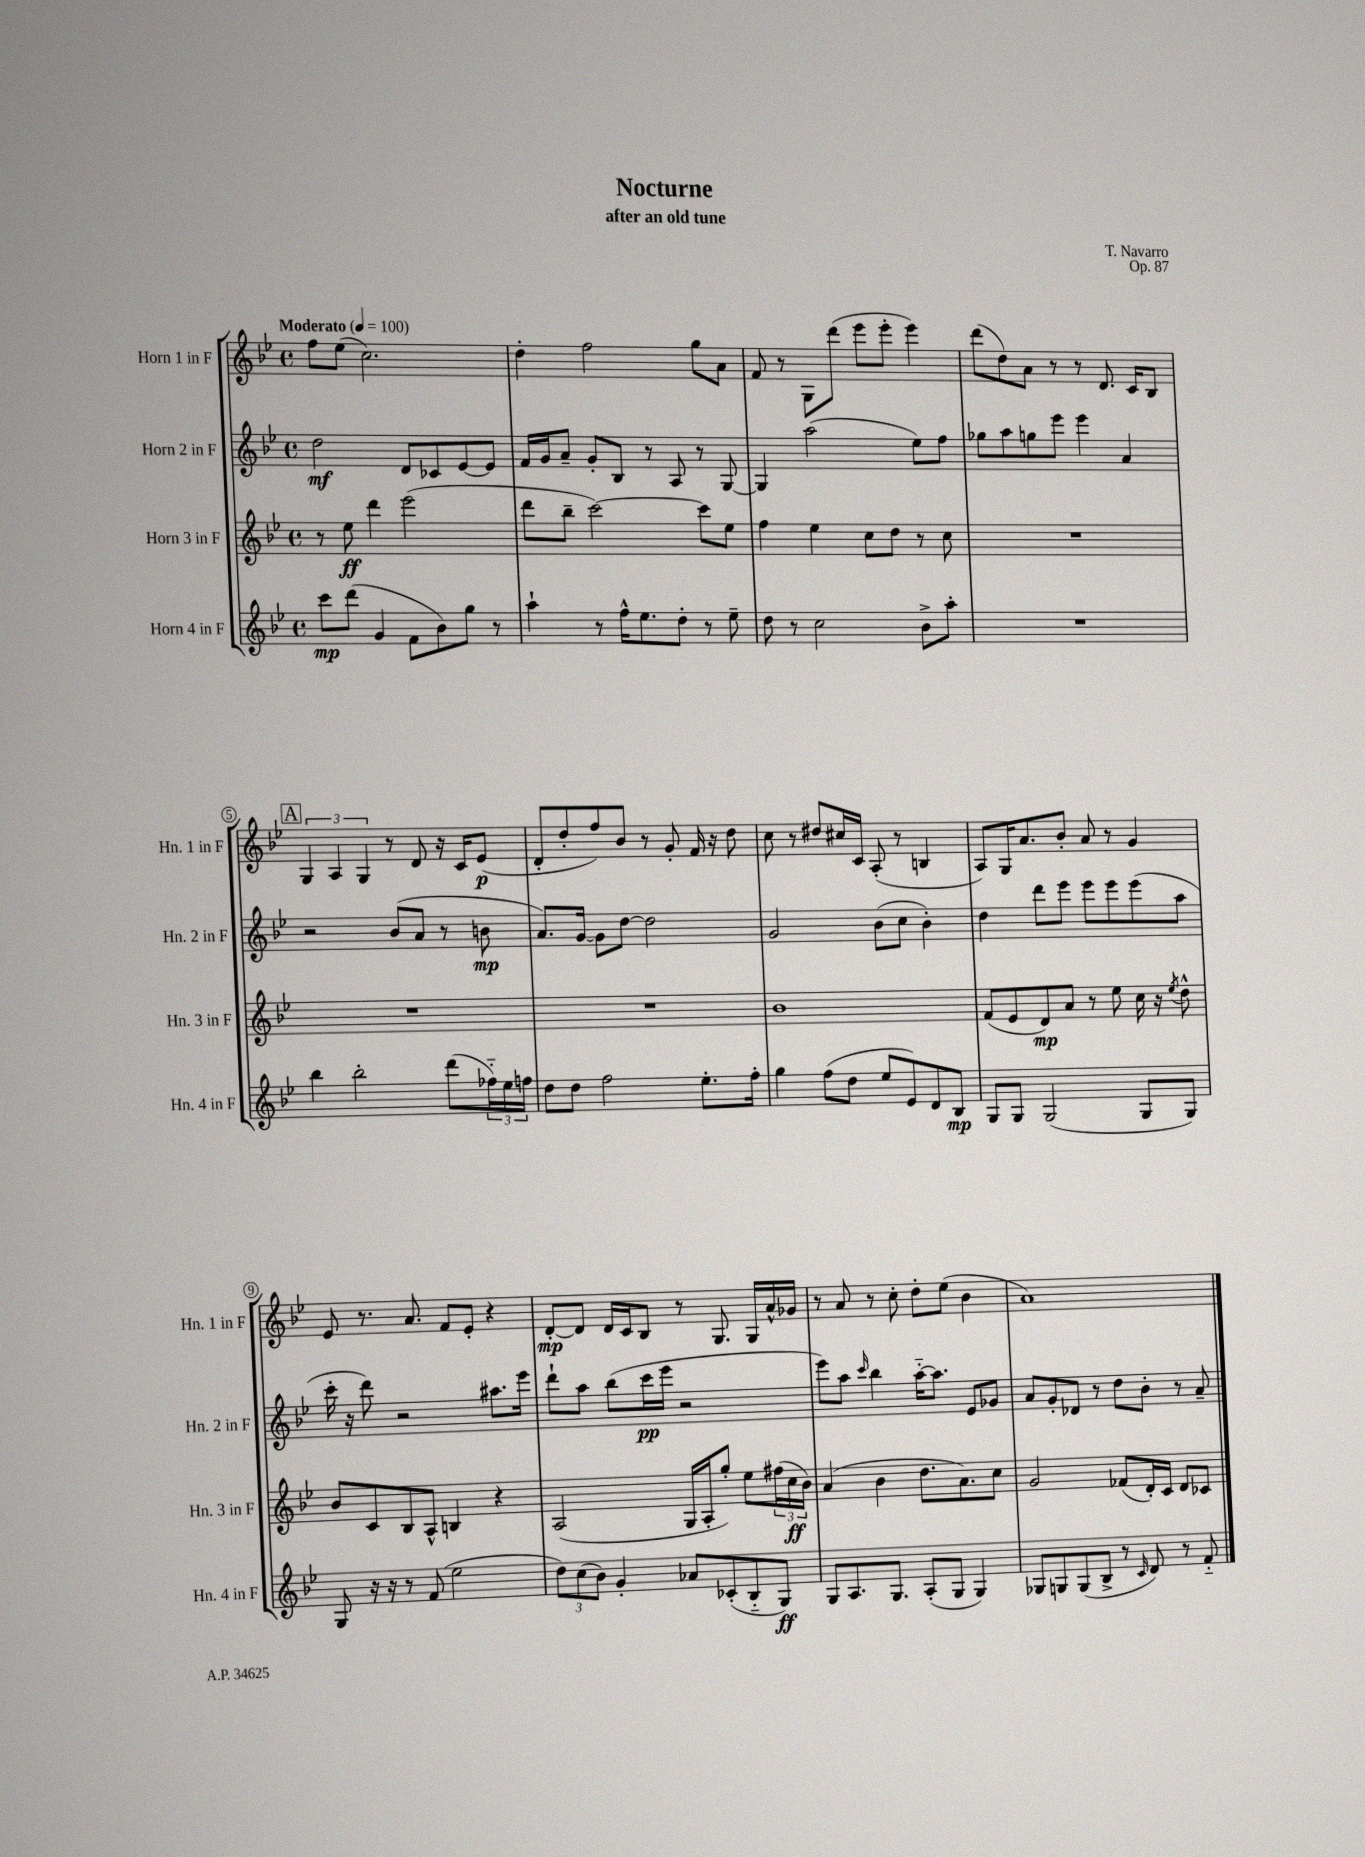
\header { title = "Nocturne" composer = "T. Navarro" subtitle = "after an old tune" opus = "Op. 87" }
<<
\new StaffGroup <<
\new Staff = "s0" \with { instrumentName = "Horn 1 in F" shortInstrumentName = "Hn. 1 in F" } {
    \clef treble \key bes \major \defaultTimeSignature \time 4/4 \tempo "Moderato" 4 = 100
    f''8 ees''8( c''2.) |
    d''4-. f''2 g''8 a'8 |
    f'8 r8 g8 d'''8( ees'''8 ees'''8-. ees'''4) |
    d'''8( d''8) a'8 r8 r8 d'8. c'16 bes8 |
    \mark \markup { \box "A" } \tuplet 3/2 { g4 a4 g4 } r8 d'8 r16 c'16 ees'8\p( |
    d'8-. d''8-. f''8) bes'8 r8 g'8-. f'16 r16 d''8 |
    c''8 r8 dis''8 cis''16 c'16 a8-.( r8 b4 |
    a8) g16 a'8. bes'8-. a'8 r8 g'4 |
    ees'8 r8. a'8. f'8 ees'8-. r4 |
    d'8~-.\mp d'8 d'16 c'16 bes8 r8 g8. g16 a'16-^ ges'16 |
    r8 a'8 r8 c''8-. d''8-. ees''8( bes'4 |
    a'1) \bar "|." |
}
\new Staff = "s1" \with { instrumentName = "Horn 2 in F" shortInstrumentName = "Hn. 2 in F" } {
    \clef treble \key bes \major \defaultTimeSignature \time 4/4
    d''2\mf d'8 ces'8 ees'8~ ees'8 |
    f'16 g'16 a'8-- g'8-. bes8 r8 a8 r8 g8~ |
    g4 a''2( ees''8) f''8 |
    ges''8 a''8 g''8 ees'''8 ees'''4 a'4 |
    \mark \markup { \box "A" } r2 bes'8( a'8 r8 b'8\mp |
    a'8.) g'16~ g'8 d''8~ d''2 |
    g'2 bes'8( c''8 bes'4-.) |
    d''4 d'''8 ees'''8 ees'''8 ees'''8 ees'''8( a''8 |
    c'''16-. r16 d'''8) r2 ais''8. ees'''16 |
    d'''8-! a''8 bes''8( c'''16\pp ees'''16 r2 |
    ees'''8) a''8 \grace { c'''16 } bes''4 a''16~-_ a''8. ees'8 ges'8 |
    a'8 g'8-. des'8 r8 d''8 bes'8-. r8 a'8-- \bar "|." |
}
\new Staff = "s2" \with { instrumentName = "Horn 3 in F" shortInstrumentName = "Hn. 3 in F" } {
    \clef treble \key bes \major \defaultTimeSignature \time 4/4
    r8 ees''8\ff d'''4 ees'''2( |
    d'''8 bes''8-- c'''2~) c'''8 ees''8 |
    f''4 ees''4 c''8 d''8 r8 c''8 |
    R1 |
    \mark \markup { \box "A" } R1 |
    R1 |
    bes'1 |
    f'8( ees'8 d'8\mp) a'8 r8 ees''8 c''16 r16 \acciaccatura { ees''8 } d''8-^ |
    bes'8 c'8 bes8 a8-^ b4 r4 |
    a2( g16 a16-. g''8-.) ees''8 \tuplet 3/2 { fis''16( c''16\ff bes'16) } |
    a'4( bes'4 d''8. a'8.) c''8 |
    g'2 fes'8( d'16-.) c'16 d'8 ces'8 \bar "|." |
}
\new Staff = "s3" \with { instrumentName = "Horn 4 in F" shortInstrumentName = "Hn. 4 in F" } {
    \clef treble \key bes \major \defaultTimeSignature \time 4/4
    c'''8\mp d'''8( g'4 f'8 bes'8) g''8 r8 |
    a''4-! r8 f''16-^ ees''8. d''8-. r8 ees''8-- |
    d''8 r8 c''2 bes'8-> a''8-. |
    R1 |
    \mark \markup { \box "A" } bes''4 bes''2-. d'''8( \tuplet 3/2 { fes''16-_) ees''16 f''16 } |
    d''8 d''8 f''2 ees''8.-. f''16-. |
    g''4 f''8( d''8 ees''8 ees'8) d'8 bes8\mp |
    g8 g8 g2( g8 g8) |
    g8 r16 r16 r8 f'8( ees''2 |
    \tuplet 3/2 { d''8) c''8( bes'8) } g'4-. aes'8 ces'8-.( bes8-_ g8\ff) |
    g8 a8. g8. a8-.( g8 g4) |
    ges8 g8 g8( bes8-> r8 \grace { c'16 } d'8) r8 f'8-_ \bar "|." |
}
>>
>>
\layout { \context { \Score \override BarNumber.stencil = #(make-stencil-circler 0.1 0.3 ly:text-interface::print) } }
